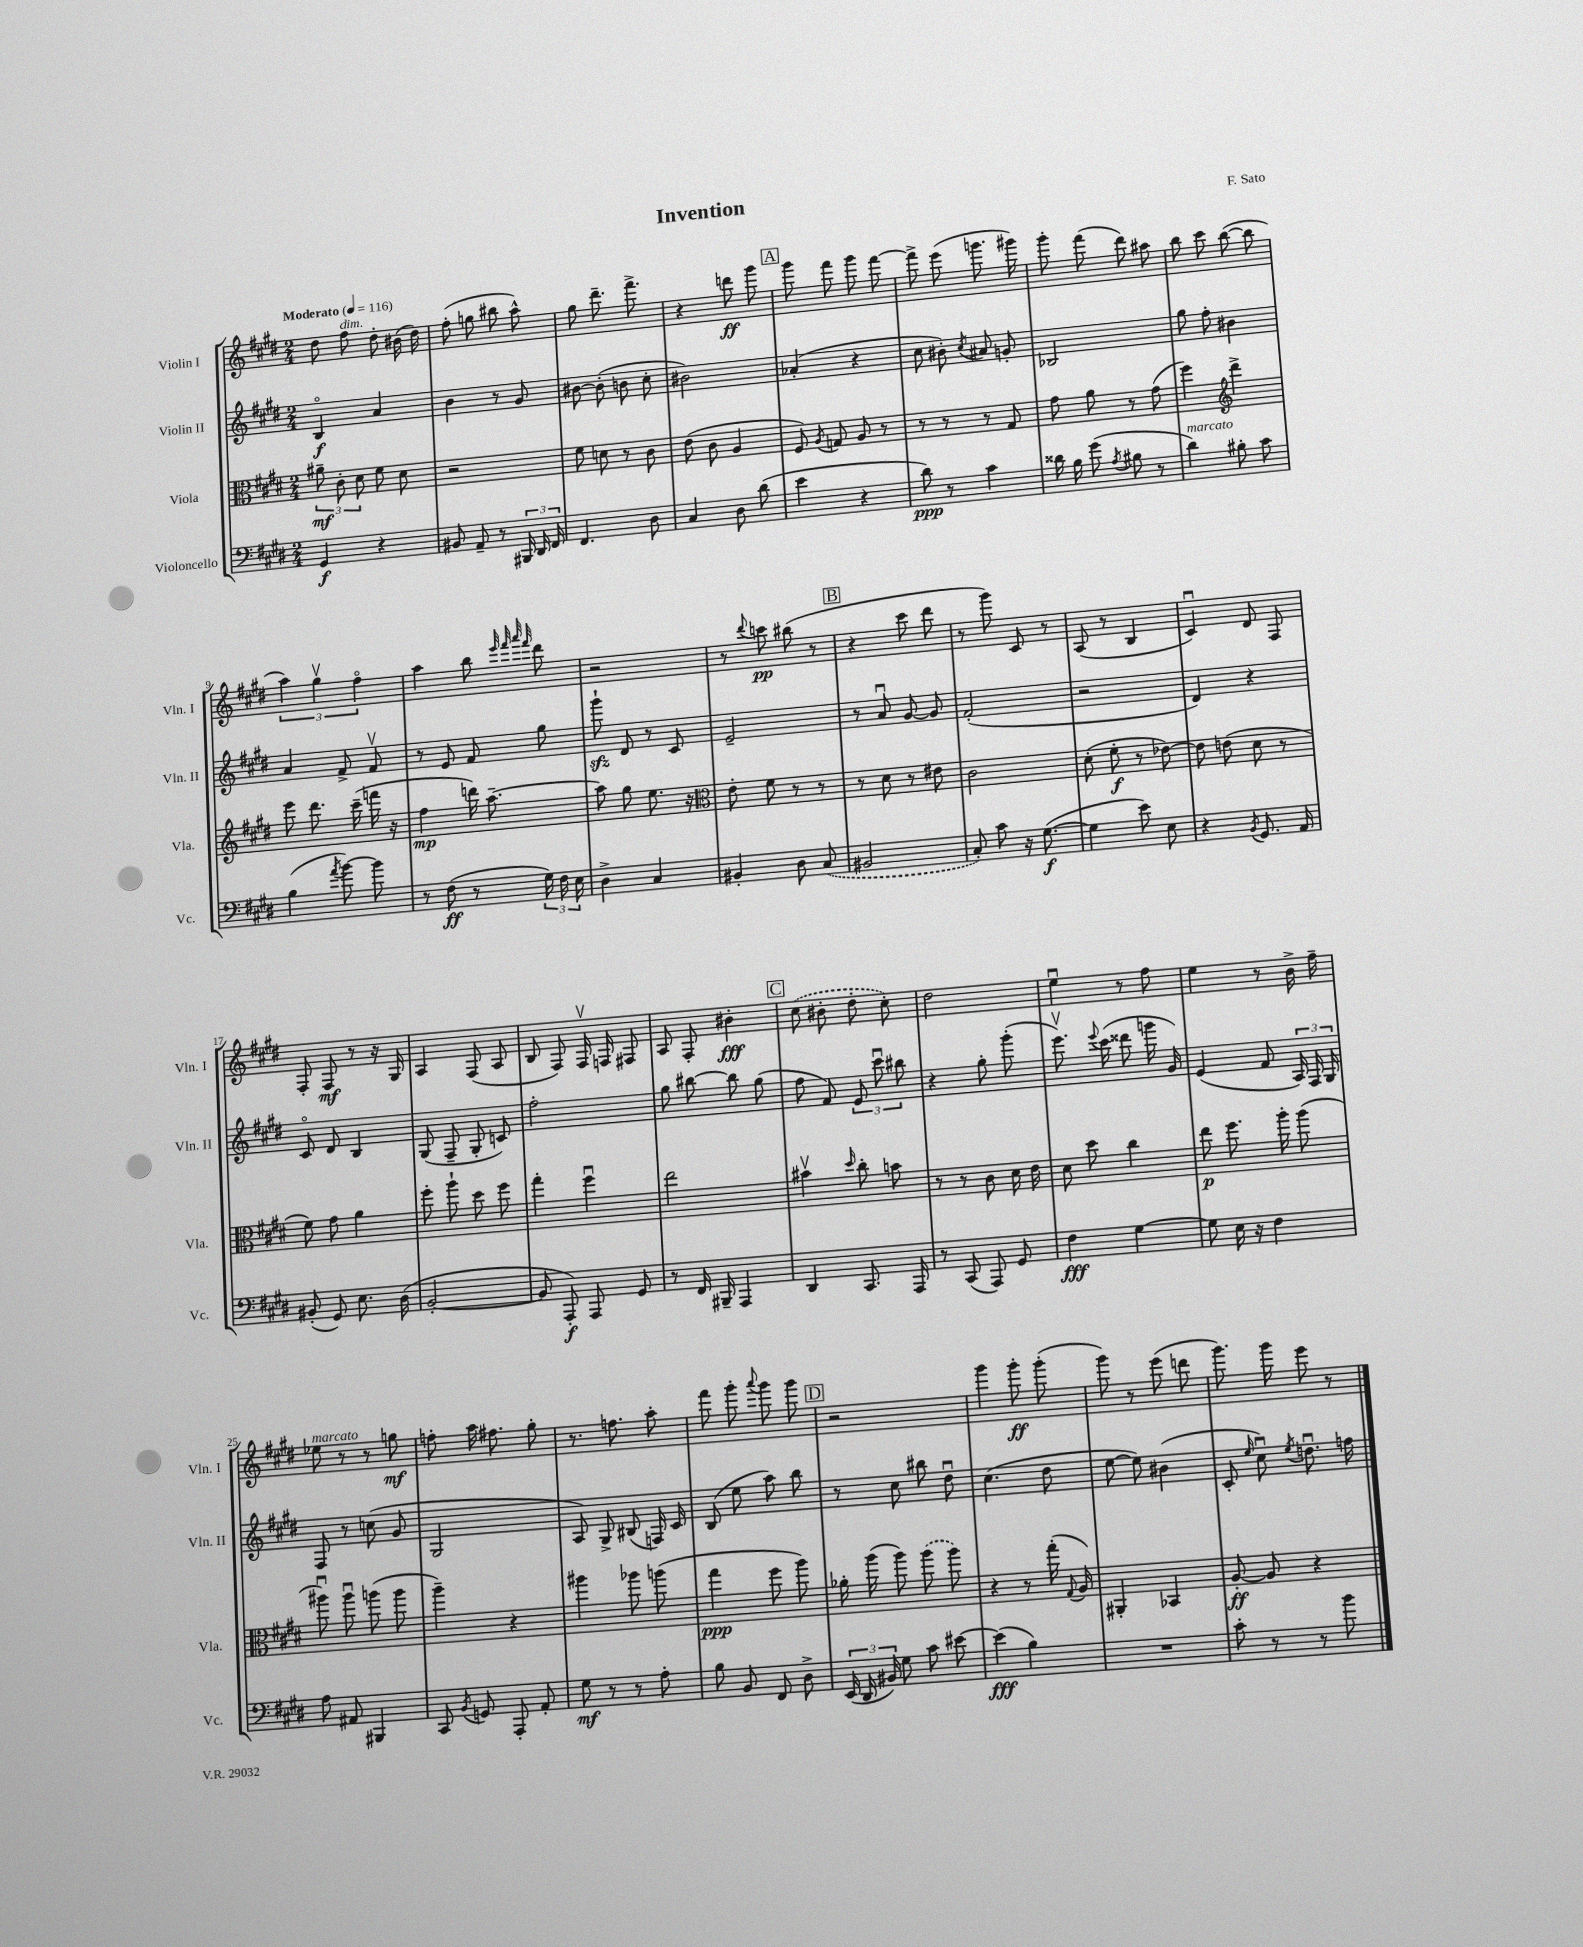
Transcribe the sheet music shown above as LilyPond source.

\header { title = "Invention" composer = "F. Sato" }
<<
\new StaffGroup <<
\new Staff = "s0" \with { instrumentName = "Violin I" shortInstrumentName = "Vln. I" } {
    \clef treble \key e \major \numericTimeSignature \time 2/4 \tempo "Moderato" 4 = 116
    \autoBeamOff dis''8 fis''8^\markup { \italic "dim." } dis''8-. bis'16( dis''16) |
    fis''8-.( g''8 bis''8 a''8-^) |
    gis''8 dis'''8.-- fis'''8.-> |
    r4 d'''8\ff gis'''8 |
    \mark \markup { \box "A" } gis'''8 fis'''8 gis'''8 fis'''8~ |
    fis'''8-> e'''8( g'''8. gis'''16) |
    gis'''8-. fis'''8( dis'''8) ais''8 |
    b''8 cis'''8 b''8~( b''8 |
    \tuplet 3/2 { a''4) gis''4\upbow fis''4\flageolet } |
    a''4 b''8 \grace { e'''32 fis'''32 a'''32 fis'''32 } dis'''8 |
    r2 |
    r8 \appoggiatura { dis'''8 } c'''8\pp bis''8( r8 |
    \mark \markup { \box "B" } r4 cis'''8 dis'''8 |
    r8 gis'''8) cis'8 r8 |
    a8( r8 b4 |
    cis'4\downbow) dis'8 fis8 |
    fis8-. fis8\mf r8 r16 gis16 |
    a4 fis8( a8 |
    b8 fis8) fis16\upbow f16 fis8 |
    a8 fis8-. bis'4-.\fff |
    \mark \markup { \box "C" } \once \slurDashed cis''8( bis'8-. dis''8-. cis''8-.) |
    dis''2 |
    e''4\downbow r8 fis''8 |
    e''4 r8 b'16-> fis''16-- |
    ees''8^\markup { \italic "marcato" } r8 r8 g''8\mf |
    f''8-. a''16 fis''8. gis''8-. |
    r8. f''8. a''8-. |
    fis'''8 gis'''8-. \appoggiatura { a'''8 } gis'''8 gis'''8 |
    \mark \markup { \box "D" } r2 |
    gis'''4 gis'''8-.\ff gis'''8-.( |
    gis'''8) r8 e'''8( d'''8 |
    gis'''8.) gis'''16 e'''8 r8 \bar "|." |
}
\new Staff = "s1" \with { instrumentName = "Violin II" shortInstrumentName = "Vln. II" } {
    \clef treble \key e \major \numericTimeSignature \time 2/4
    \autoBeamOff b4\flageolet\f a'4 |
    b'4 r8 gis'8 |
    bis'8~ bis'8-.( b'8 cis''8-. |
    bis'2) |
    \mark \markup { \box "A" } aes'4-.( r4 |
    cis''8 bis'8-.) \acciaccatura { cis''8 } ais'8 g'8-. |
    bes2 |
    gis''8 fis''8-. bis'4 |
    a'4 fis'8-> fis'8\upbow |
    r8 e'8 fis'8 gis''8 |
    gis'''8-!\sfz dis'8 r8 cis'8 |
    e'2-- |
    \mark \markup { \box "B" } r8 a'8\downbow gis'8~ gis'8 |
    fis'2-.( |
    r2 |
    dis'4) r4 |
    cis'8\flageolet dis'8 b4 |
    gis8( fis8-- gis8-. c'8) |
    fis''2-. |
    gis''8 bis''8~ bis''8 gis''8( |
    \mark \markup { \box "C" } fis''8 fis'8) \tuplet 3/2 { e'8 cis'''8\downbow bis''8 } |
    r4 gis''8-. gis'''8-.( |
    e'''8.\upbow) \appoggiatura { e'''8 } cis'''16( disis'''8 g'''16 gis'16) |
    e'4( fis'8 \tuplet 3/2 { a16) fis16 gis16 } |
    fis8 r8 c''8( gis'8 |
    gis2 |
    a8) gis8-> bis8( f16) cis'16 |
    b8( e''8 a''8) b''8 |
    \mark \markup { \box "D" } r8 cis''8 bis''8 dis''8\downbow |
    cis''4.( dis''8 |
    e''8~ e''8) bis'4( |
    cis'8-. \grace { e''16 } cis''8\downbow) \acciaccatura { e''8 } d''8.\downbow f''16 \bar "|." |
}
\new Staff = "s2" \with { instrumentName = "Viola" shortInstrumentName = "Vla." } {
    \clef alto \key e \major \numericTimeSignature \time 2/4
    \autoBeamOff \tuplet 3/2 { ais'8--\mf cis'8-. dis'8 } fis'8 dis'8 |
    r2 |
    fis'8 d'8 r8 cis'8 |
    e'8( cis'8 a4 |
    \mark \markup { \box "A" } fis8) \acciaccatura { a8 } g8 a8 r8 |
    r8 r8 r8 gis8 |
    gis'8 a'8 r8 gis'8( |
    fis''4) \clef treble dis'''4-> |
    e'''8 dis'''8. cis'''16--( f'''16 r16 |
    fis''4\mp d'''16) a''8.~-- |
    a''8 gis''8 e''8. r16 |
    \clef alto e'8-. fis'8 r8 r8 |
    \mark \markup { \box "B" } r8 dis'8 r8 eis'8 |
    cis'2 |
    dis'8-.( fis'8-.\f r8 ees'8~) |
    ees'8 e'8( dis'8 r8 |
    fis'8) gis'8 a'4 |
    fis''8-. a''8-! dis''8 fis''8 |
    gis''4-. fis''4\downbow |
    e''2 |
    \mark \markup { \box "C" } bis'4\upbow \grace { dis''16 } cis''8-. b'8 |
    r8 r8 cis'8 dis'16 e'16 |
    dis'8 dis''8 cis''4 |
    e''8\p fis''8. a''16-. a''8( |
    ais''8\downbow) ais''8\downbow a''8( a''8 |
    a''4--) r4 |
    ais''4 aes''8 a''8( |
    gis''4\ppp fis''8 a''8) |
    \mark \markup { \box "D" } aes'16-. a''16( a''8) \once \slurDashed a''8( a''8) |
    r4 r8 gis''16-.( \appoggiatura { gis8 } a16) |
    ais,4-. bes,4 |
    a8~-.\ff a8 r4 \bar "|." |
}
\new Staff = "s3" \with { instrumentName = "Violoncello" shortInstrumentName = "Vc." } {
    \clef bass \key e \major \numericTimeSignature \time 2/4
    \autoBeamOff gis,4\f r4 |
    bis,8 a,8-- r8 \tuplet 3/2 { bis,,16 dis,16 fis,16 } |
    fis,4. dis8 |
    cis4 dis8 dis'8( |
    \mark \markup { \box "A" } e'4 r4 |
    dis'8\ppp) r8 cis'4 |
    disis'16 b16 gis'8( \acciaccatura { a8 } bis8 r8 |
    dis'4^\markup { \italic "marcato" }) bis8-. cis'8 |
    b4( \acciaccatura { a'8 } b'8~) b'8 |
    r8 fis8\ff( r8 \tuplet 3/2 { gis16) fis16 e16 } |
    dis4-> cis4 |
    bis,4-. dis8 \once \slurDashed cis8( |
    \mark \markup { \box "B" } bis,2 |
    cis8-.) cis'8 r16 gis8.~\f( |
    gis4 e'8) e8 |
    r4 \acciaccatura { b,8 } gis,8. a,16 |
    bis,8-.( gis,8) e8. dis16( |
    b,2~-. |
    b,8 a,,8-.\f) a,,8 gis,8 |
    r8 fis,16 bis,,16-- a,,4 |
    \mark \markup { \box "C" } dis,4 cis,8. a,,16 |
    r8 cis,8( a,,8) gis,8 |
    fis4\fff gis4~ |
    gis8 e16 r16 fis4 |
    a8 ais,8 bis,,4 |
    cis,8 \acciaccatura { b,8 } g,8 a,,8-. a,8-. |
    gis8\mf r8 r8 a8-. |
    b8 b,8 fis,8 dis8-> |
    \mark \markup { \box "D" } \tuplet 3/2 { e,16( dis,16 bis,16) } gis8 cis'8 eis'8~ |
    eis'4\fff( b4) |
    R2 |
    cis'8-. r8 r8 b'8 \bar "|." |
}
>>
>>
